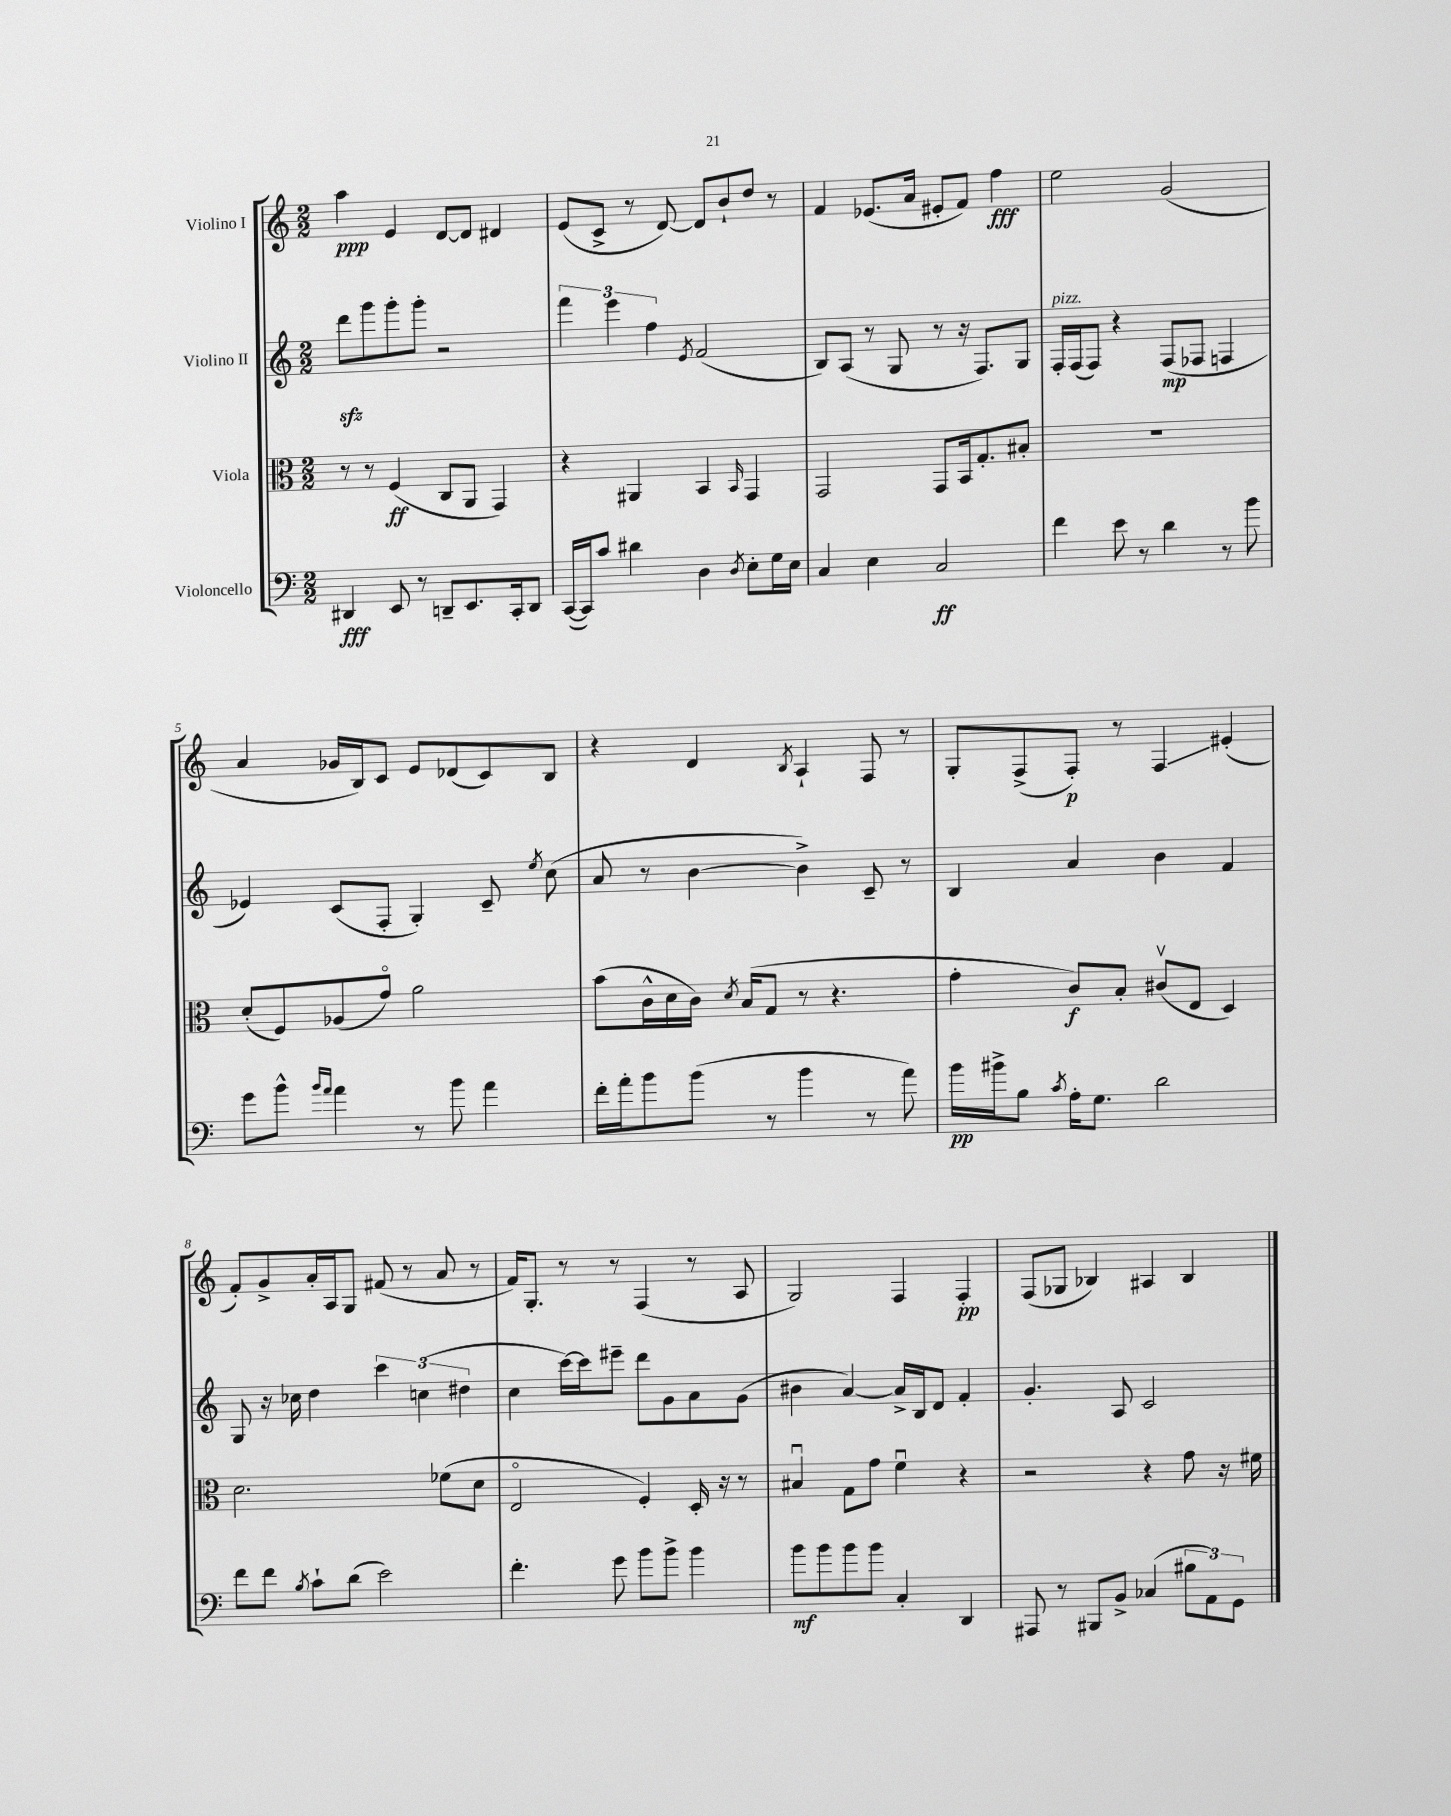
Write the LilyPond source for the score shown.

<<
\new StaffGroup <<
\new Staff = "s0" \with { instrumentName = "Violino I" } {
    \clef treble \key c \major \numericTimeSignature \time 2/2
    \autoBeamOff a''4\ppp e'4 d'8[~ d'8] dis'4 |
    e'8[( c'8]-> r8 d'8~) d'8[ b'8-! d''8] r8 |
    f'4 ees'8.[( a'16] eis'8[-. f'8]) f''4\fff |
    e''2 g'2( |
    a'4 ges'16[ b16) c'8] e'8[ des'8( c'8) b8] |
    r4 d'4 \acciaccatura { b8 } a4-! f8 r8 |
    g8[-. f8->( f8]-.\p) r8 f4\glissando eis'4-.( |
    f'8[-.) g'8-> a'16-. a16 g8] fis'8( r8 a'8 r8 |
    f'16[) g8.]-. r8 r8 f4( r8 a8 |
    g2) f4 f4-.\pp |
    f8[( ges8] bes4) ais4 bes4 \bar "|." |
}
\new Staff = "s1" \with { instrumentName = "Violino II" } {
    \clef treble \key c \major \numericTimeSignature \time 2/2
    \autoBeamOff d'''8[\sfz g'''8 g'''8-. g'''8]-. r2 |
    \tuplet 3/2 { f'''4 e'''4 f''4 } \acciaccatura { e'8 } f'2( |
    b8[) a8]( r8 g8 r8 r16 f8.[) g8] |
    f16[-.^\markup { \italic "pizz." } f16( f8]) r4 f8[\mp( fes8] f4 |
    ees'4) c'8[( f8]-. g4-.) c'8-- \acciaccatura { e''8 } c''8( |
    a'8 r8 b'4~ b'4->) c'8-- r8 |
    b4 a'4 b'4 f'4 |
    g8 r16 ces''16 d''4 \tuplet 3/2 { c'''4 c''4( dis''4 } |
    c''4 c'''16[~) c'''16 eis'''8]-- d'''8[ g'8 a'8 g'8]( |
    bis'4 a'4~) a'16[-> b16 d'8] f'4-. |
    g'4.-. a8 c'2 \bar "|." |
}
\new Staff = "s2" \with { instrumentName = "Viola" } {
    \clef alto \key c \major \numericTimeSignature \time 2/2
    \autoBeamOff r8 r8 f4\ff( c8[ a,8] g,4) |
    r4 ais,4 b,4 \grace { b,16 } g,4 |
    g,2 g,8[ b,16 g8.-. bis8]-. |
    R1 |
    d'8[-.( f8) aes8( g'8]\flageolet) a'2 |
    b'8[( c'16-^ d'16 c'16]) \acciaccatura { d'8 } b16[( g8] r8 r4. |
    g'4-. c'8[\f) b8]-. cis'8[\upbow( e8] d4) |
    d'2. fes'8[( d'8] |
    e2\flageolet f4-.) d16-. r16 r8 |
    bis4\downbow g8[ g'8] f'4\downbow r4 |
    r2 r4 g'8 r16 fis'16 \bar "|." |
}
\new Staff = "s3" \with { instrumentName = "Violoncello" } {
    \clef bass \key c \major \numericTimeSignature \time 2/2
    \autoBeamOff dis,4\fff e,8 r8 d,8[-- e,8. c,16-. d,8] |
    c,16[~( c,16) c'8] dis'4 d4 \acciaccatura { d8 } e8[-. g16 e16] |
    c4 e4 c2\ff |
    f'4 e'8 r8 d'4 r8 b'8 |
    g'8[ b'8]-^ \grace { b'16[ a'16] } a'4 r8 b'8 a'4 |
    f'16[-. a'16-. b'8 b'8]( r8 b'4 r8 a'8) |
    b'16[\pp bis'16-> b8] \acciaccatura { c'8 } a16[-. g8.] d'2 |
    f'8[ f'8] \acciaccatura { b8 } c'8[-! d'8]( e'2) |
    f'4.-. g'8 b'8[ b'8]-> b'4 |
    b'8[\mf b'8 b'8 b'8] c4-. d,4 |
    ais,,8 r8 bis,,8[ b,8]-> ces4( \tuplet 3/2 { bis8[ a,8) g,8] } \bar "|." |
}
>>
>>
